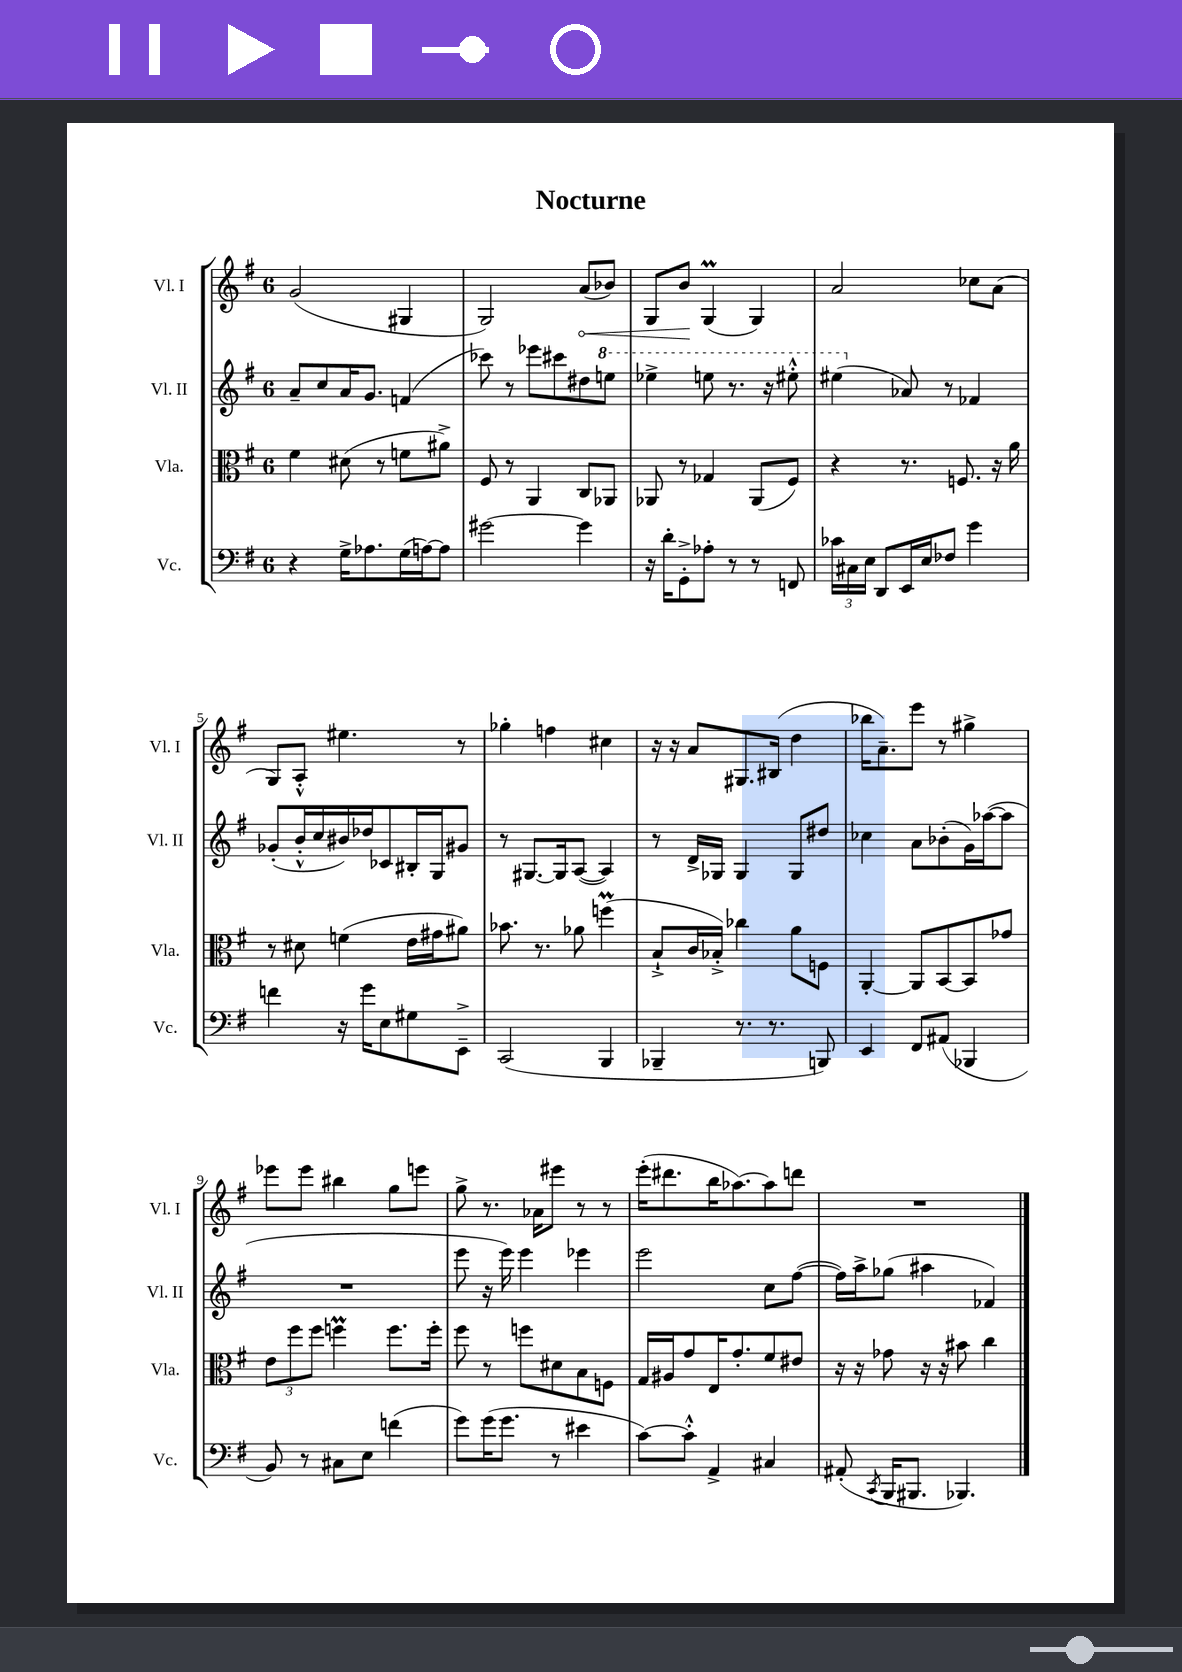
\header { title = "Nocturne" }
<<
\new StaffGroup <<
\new Staff = "s0" \with { instrumentName = "Vl. I" shortInstrumentName = "Vl. I" } {
    \clef treble \key g \major \once \override Staff.TimeSignature.style = #'single-digit \time 6/8
    \autoBeamOff g'2( gis4 |
    g2) \once \override Hairpin.circled-tip = ##t a'8[\<( bes'8]) |
    g8[ b'8]\! g4\prall( g4) |
    a'2 ces''8[ a'8]( |
    g8[) a8]-.-^ eis''4. r8 |
    ges''4-. f''4 cis''4 |
    r16 r16 a'8[ gis8. bis16]( d''4 |
    bes''16[ a'8.--) e'''8] r8 gis''4-> |
    ees'''8[ ees'''8] bis''4 g''8[ e'''8] |
    g''8-> r8. aes'16[ eis'''8] r8 r8 |
    e'''16[-.( dis'''8. b''16 aes''8.~) aes''8 d'''8] |
    R2. \bar "|." |
}
\new Staff = "s1" \with { instrumentName = "Vl. II" shortInstrumentName = "Vl. II" } {
    \clef treble \key g \major \once \override Staff.TimeSignature.style = #'single-digit \time 6/8
    \autoBeamOff a'8[-- c''8 a'16 g'8.] f'4( |
    ces'''8) r8 ees'''8[ cis'''8 dis''8 \ottava #1 e'''8] |
    ees'''4-> e'''8 r8. r16 eis'''8-.-^ |
    eis'''4( \ottava #0 aes'8) r8 fes'4 |
    ges'8[-.( b'16-.-^ c''16 bis'16) des''16 ces'8 bis16-. g16 gis'8] |
    r8 gis8.[~ gis16 a8]~( a4) |
    r8 d'16[-> ges16] ges4 ges8[ dis''8] |
    ces''4 a'8[ bes'8-.( g'16) aes''16~( aes''8] |
    R2. |
    e'''8 r16 e'''16) e'''4 ees'''4 |
    e'''2 c''8[ fis''8]~( |
    fis''16[) a''16-> ges''8]( ais''4 fes'4) \bar "|." |
}
\new Staff = "s2" \with { instrumentName = "Vla." shortInstrumentName = "Vla." } {
    \clef alto \key g \major \once \override Staff.TimeSignature.style = #'single-digit \time 6/8
    \autoBeamOff fis'4 dis'8( r8 f'8[ ais'8]->) |
    fis8 r8 a,4 c8[ aes,8] |
    aes,8 r8 ges4 aes,8[( fis8]) |
    r4 r8. f8. r16 a'16 |
    r8 dis'8 f'4( e'16[ gis'16 ais'8]) |
    bes'8. r8. aes'8 f''4\prall( |
    b8[-!-> c'16 bes16]-.->) ces''4 a'8[ f8] |
    a,4~-. a,8[ b,8~ b,8 ges'8] |
    \tuplet 3/2 { e'8[ fis''8 fis''8] } f''4\prall f''8.[ f''16]-. |
    fis''8 r8 f''8[ dis'8 b8 f8] |
    g16[ ais16 g'8 e16 g'8.-. fis'8 eis'8] |
    r16 r16 ges'8 r16 r16 bis'8 c''4 \bar "|." |
}
\new Staff = "s3" \with { instrumentName = "Vc." shortInstrumentName = "Vc." } {
    \clef bass \key g \major \once \override Staff.TimeSignature.style = #'single-digit \time 6/8
    \autoBeamOff r4 g16[-> aes8. g16( a16~) a8] |
    gis'2~ gis'4 |
    r16 d'16[-. g,8-.-> aes8]-. r8 r8 f,8 |
    \tuplet 3/2 { ces'16[ cis16 e16] } d,8[ e,16 e16 fes8] g'4 |
    f'4 r16 g'16[ e8 gis8 e,8]---> |
    c,2( b,,4 |
    bes,,4-- r8. r8. b,,8) |
    e,4 fis,8[ ais,8]( bes,,4 |
    b,8) r8 cis8[ e8] f'4( |
    g'8[) g'16( g'8.] r8 eis'4 |
    c'8[~) c'8]-.-^ a,4-> cis4 |
    ais,8-.( \acciaccatura { c,8 } b,,16[ bis,,8.] bes,,4.) \bar "|." |
}
>>
>>
